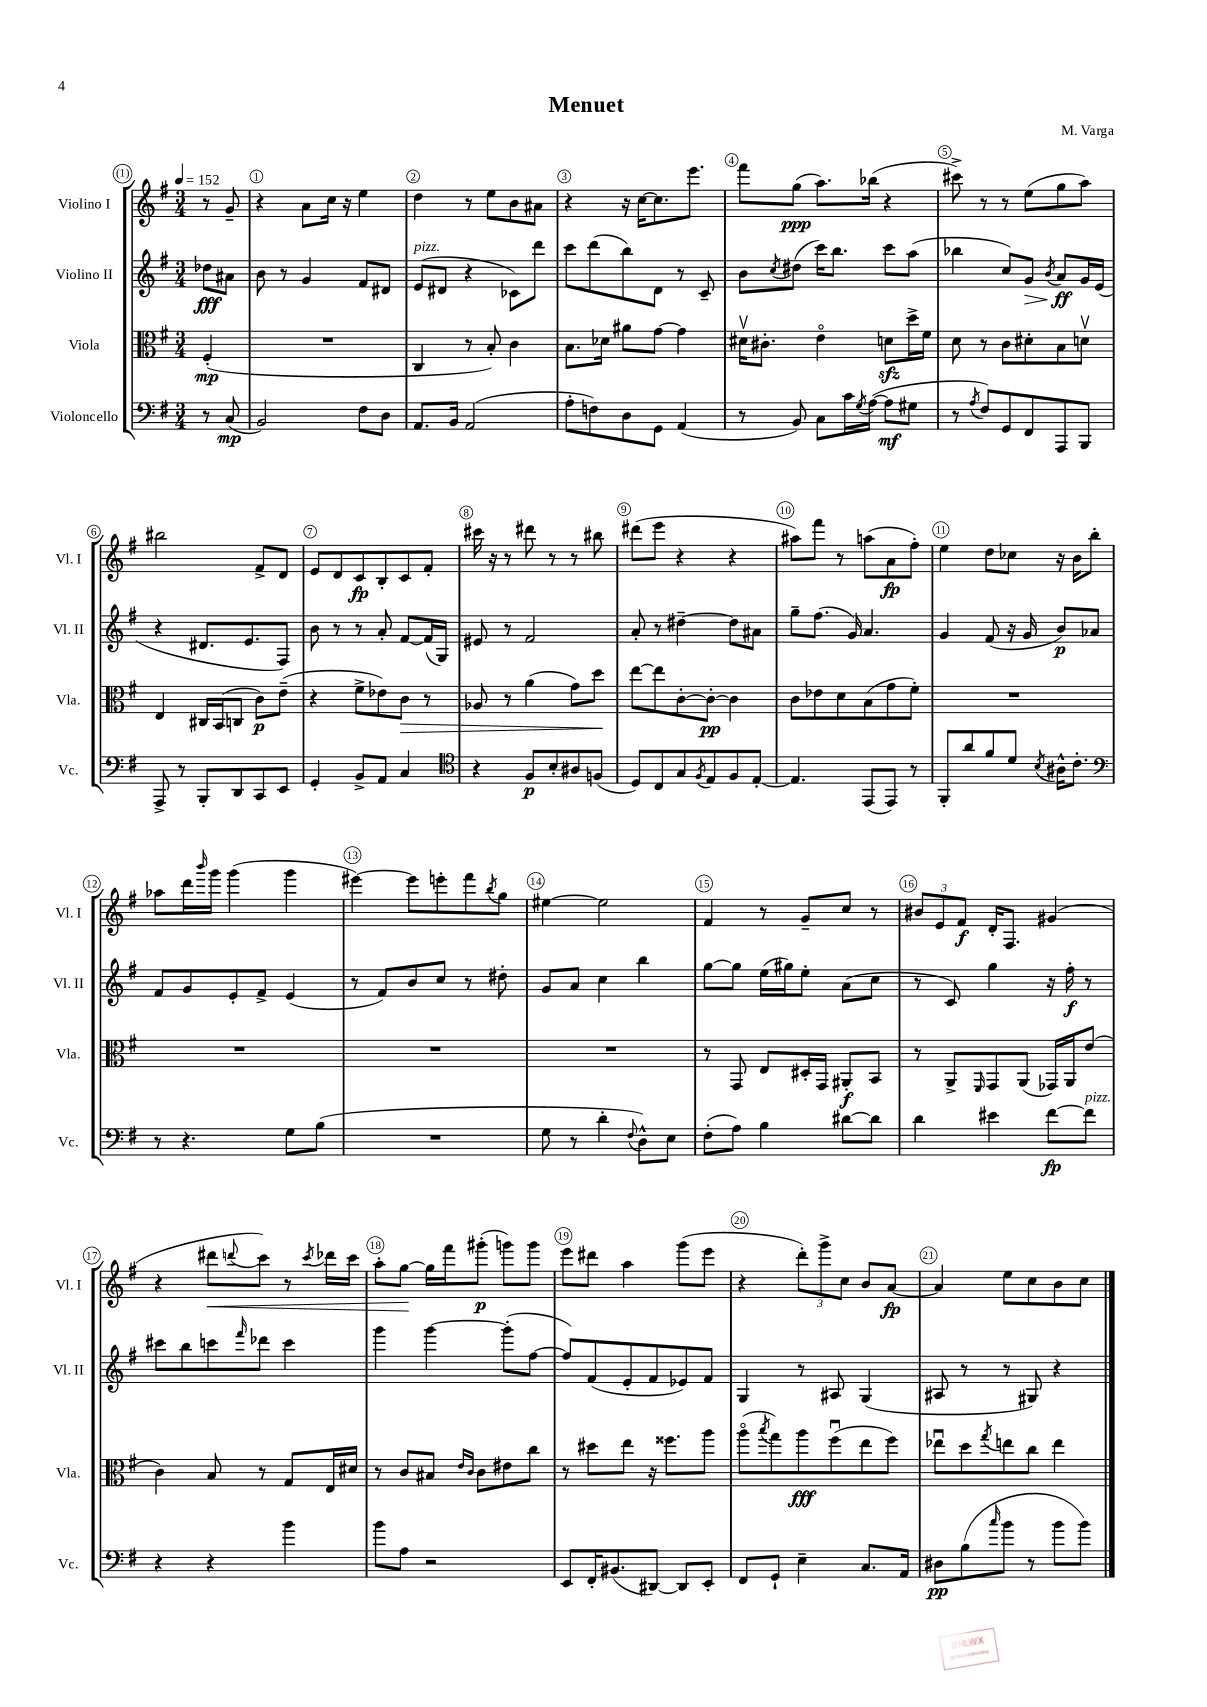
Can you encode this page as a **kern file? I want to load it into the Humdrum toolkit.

**kern	**kern	**kern	**kern
*staff4	*staff3	*staff2	*staff1
*clefF4	*clefC3	*clefG2	*clefG2
*k[f#]	*k[f#]	*k[f#]	*k[f#]
*M3/4	*M3/4	*M3/4	*M3/4
*MM152	*MM152	*MM152	*MM152
8r	(4F#'	8dd-	8r
(8C	.	8a#	8g~
=	=	=	=
2BB)	2.r	8b	4r
.	.	8r	.
.	.	4g	8a
.	.	.	16cc
.	.	.	16r
8F#	.	8f#	4ee
8D	.	8d#	.
=	=	=	=
8.AA	4C	(8e	4dd
.	.	8d#	.
16BB	.	.	.
(2AA	8r	4r	8r
.	8B')	.	8ee
.	4c	8c-)	8b
.	.	8ddd	8a#
=	=	=	=
8A'	8.B	8ccc	4r
8F)	.	(8ddd	.
.	16d-	.	.
8D	8a#	8bb)	16r
.	.	.	[16cc
8GG	[8g	8d	8.cc]
(4AA	4g]	8r	.
.	.	.	8.eee
.	.	8c~	.
=	=	=	=
8r	16d#v	8b	8fff#
.	8.c#'	.	.
.	.	8qcc	.
8BB)	.	(8dd#	(8gg
8C	4eo	16ccc)	8.aa)
.	.	8.bb	.
16c	.	.	.
8qG	.	.	.
([16A	.	.	(16bb-
8A]	8d	8ccc	4r
8G#	16dd^	(8aa	.
.	16f#	.	.
=	=	=	=
8r	8d	4bb-	8ccc#^)
8qA	.	.	.
8F#)	8r	.	8r
8GG	8c	8cc)	8r
8FF#	8d#'	8g	(8ee
.	.	8qb	.
8AAA	8B	8a	8gg
8BBB	8dv	16g	8aa)
.	.	(16e	.
=	=	=	=
8AAA^	4E	4r	2bb#
8r	.	.	.
8BBB'	16C#	8.d#	.
.	(16BB	.	.
8DD	8C	.	.
.	.	8.e	.
8CC	8c)	.	8f#^
8EE	(8e~	8F#)	8d
=	=	=	=
4GG'	4r	8b	8e
.	.	8r	8d
8BB^	8f#^	8r	8c
8AA	8e-)	8a'	8B'
4C	8c	[8f#	8c
.	8r	(16f#]	8f#'
.	.	16G)	.
=	=	=	=
*clefC4	*	*	*
4r	8A-	8e#	16ccc#
.	.	.	16r
.	8r	8r	8r
8F#	(4a	2f#	8ddd#
8B'	.	.	8r
8A#	8g)	.	8r
(8F	8dd	.	8bb#
=	=	=	=
8D)	[8ee	8a'	(8ddd#
8C	8ee]	8r	8eee
8G	[8c'	[4dd#~	4r
8qF#	.	.	.
8E	8c'_	.	.
8F#	4c]	8dd#]	4r
[8E'	.	8a#	.
=	=	=	=
4.E]	8c	8gg~	8aa#)
.	8e-	(8.ff#	8fff#
.	8d	.	8r
.	.	16g)	.
(8EE	(8B	4.a	(8aa
8EE)	8g	.	8a
8r	8f#')	.	8ff#')
=	=	=	=
8FF#'	2.r	4g	4ee
8a	.	.	.
8f#	.	(8f#	8dd
8d	.	16r	8cc-
.	.	16g	.
8qB	.	.	.
16A#^^	.	8b)	16r
8.c'	.	.	16b
.	.	8a-	8bb'
=	=	=	=
*clefF4	*	*	*
8r	2.r	8f#	8aa-
4.r	.	8g	16ddd
.	.	.	16qqbbb
.	.	.	16ggg
.	.	8e'	(4ggg
.	.	8f#^	.
8G	.	(4e	4ggg
(8B	.	.	.
=	=	=	=
2.r	2.r	8r	[4eee#)
.	.	8f#)	.
.	.	8b	8eee#]
.	.	8cc	8eee'
.	.	8r	8fff#
.	.	.	8qbb
.	.	8dd#'	8gg
=	=	=	=
8G	2.r	8g	[4ee#
8r	.	8a	.
4d'	.	4cc	2ee#]
8qqF#	.	.	.
8D^^)	.	4bb	.
8E	.	.	.
=	=	=	=
(8F#'	8r	[8gg	4f#
8A)	8GG	8gg]	.
4B	8E	(16ee	8r
.	.	16gg#)	.
.	16D#'	8ee'	8g~
.	16GG	.	.
[8d#	8AA#'	(8a	8cc
8d#]	8BB	8cc	8r
=	=	=	=
4d	8r	8r	12b#
.	.	.	12e
.	8AA^	8c)	.
.	.	.	12f#
.	16qqFF#	.	.
4e#	8GG	4gg	16d'
.	.	.	8.F#
.	(8AA	.	.
[8f#	16GG-)	16r	(4g#
.	16AA	16ff#'	.
8f#]	(8e	8r	.
=	=	=	=
4r	4c)	8ccc#	4r
.	.	8bb	.
4r	8B	8ccc	8ddd#
.	.	16qqfff#	8qqddd
.	8r	8ddd-	8ccc)
4b	8G	4ccc	8r
.	.	.	8qccc
.	16E	.	16ddd-
.	16d#	.	16ccc
=	=	=	=
8b	8r	4ggg	8aa'
8A	8c	.	[8gg
2r	8B#	[4ggg	16gg]
.	.	.	16fff#
.	16qqe	.	.
.	16qqc	.	.
.	8c	.	(8ggg#'
.	8e#	(8ggg']	8ggg)
.	8cc	[8ff#	8ggg
=	=	=	=
8EE	8r	8ff#])	8eee
16FF#'	8dd#	(8f#	8ddd#
(8.BB#	.	.	.
.	8ee	8e'	4aa
[8DD#)	16r	8f#	.
.	8.ff##	.	.
8DD#]	.	8e-)	(8ggg
8EE'	8aa	8f#	8eee
=	=	=	=
8FF#	(8aao	4G	4r
.	8qbb	.	.
8GG`	8gg)	.	.
4E~	8aa	8r	12ddd')
.	.	.	12ggg^
.	(8ff#u	8A#	.
.	.	.	12cc
8.C	8ee	(4G	8b
.	8ff#)	.	[8a
16AA	.	.	.
=	=	=	=
8D#	8ee-u	8A#	4a]
(8B	8dd	8r	.
16qqcc	8qgg	.	.
8b	8ee	8r	8ee
8r	8cc	8G#)	8cc
8b	4ee	4r	8b
8b)	.	.	8cc
==	==	==	==
*-	*-	*-	*-
